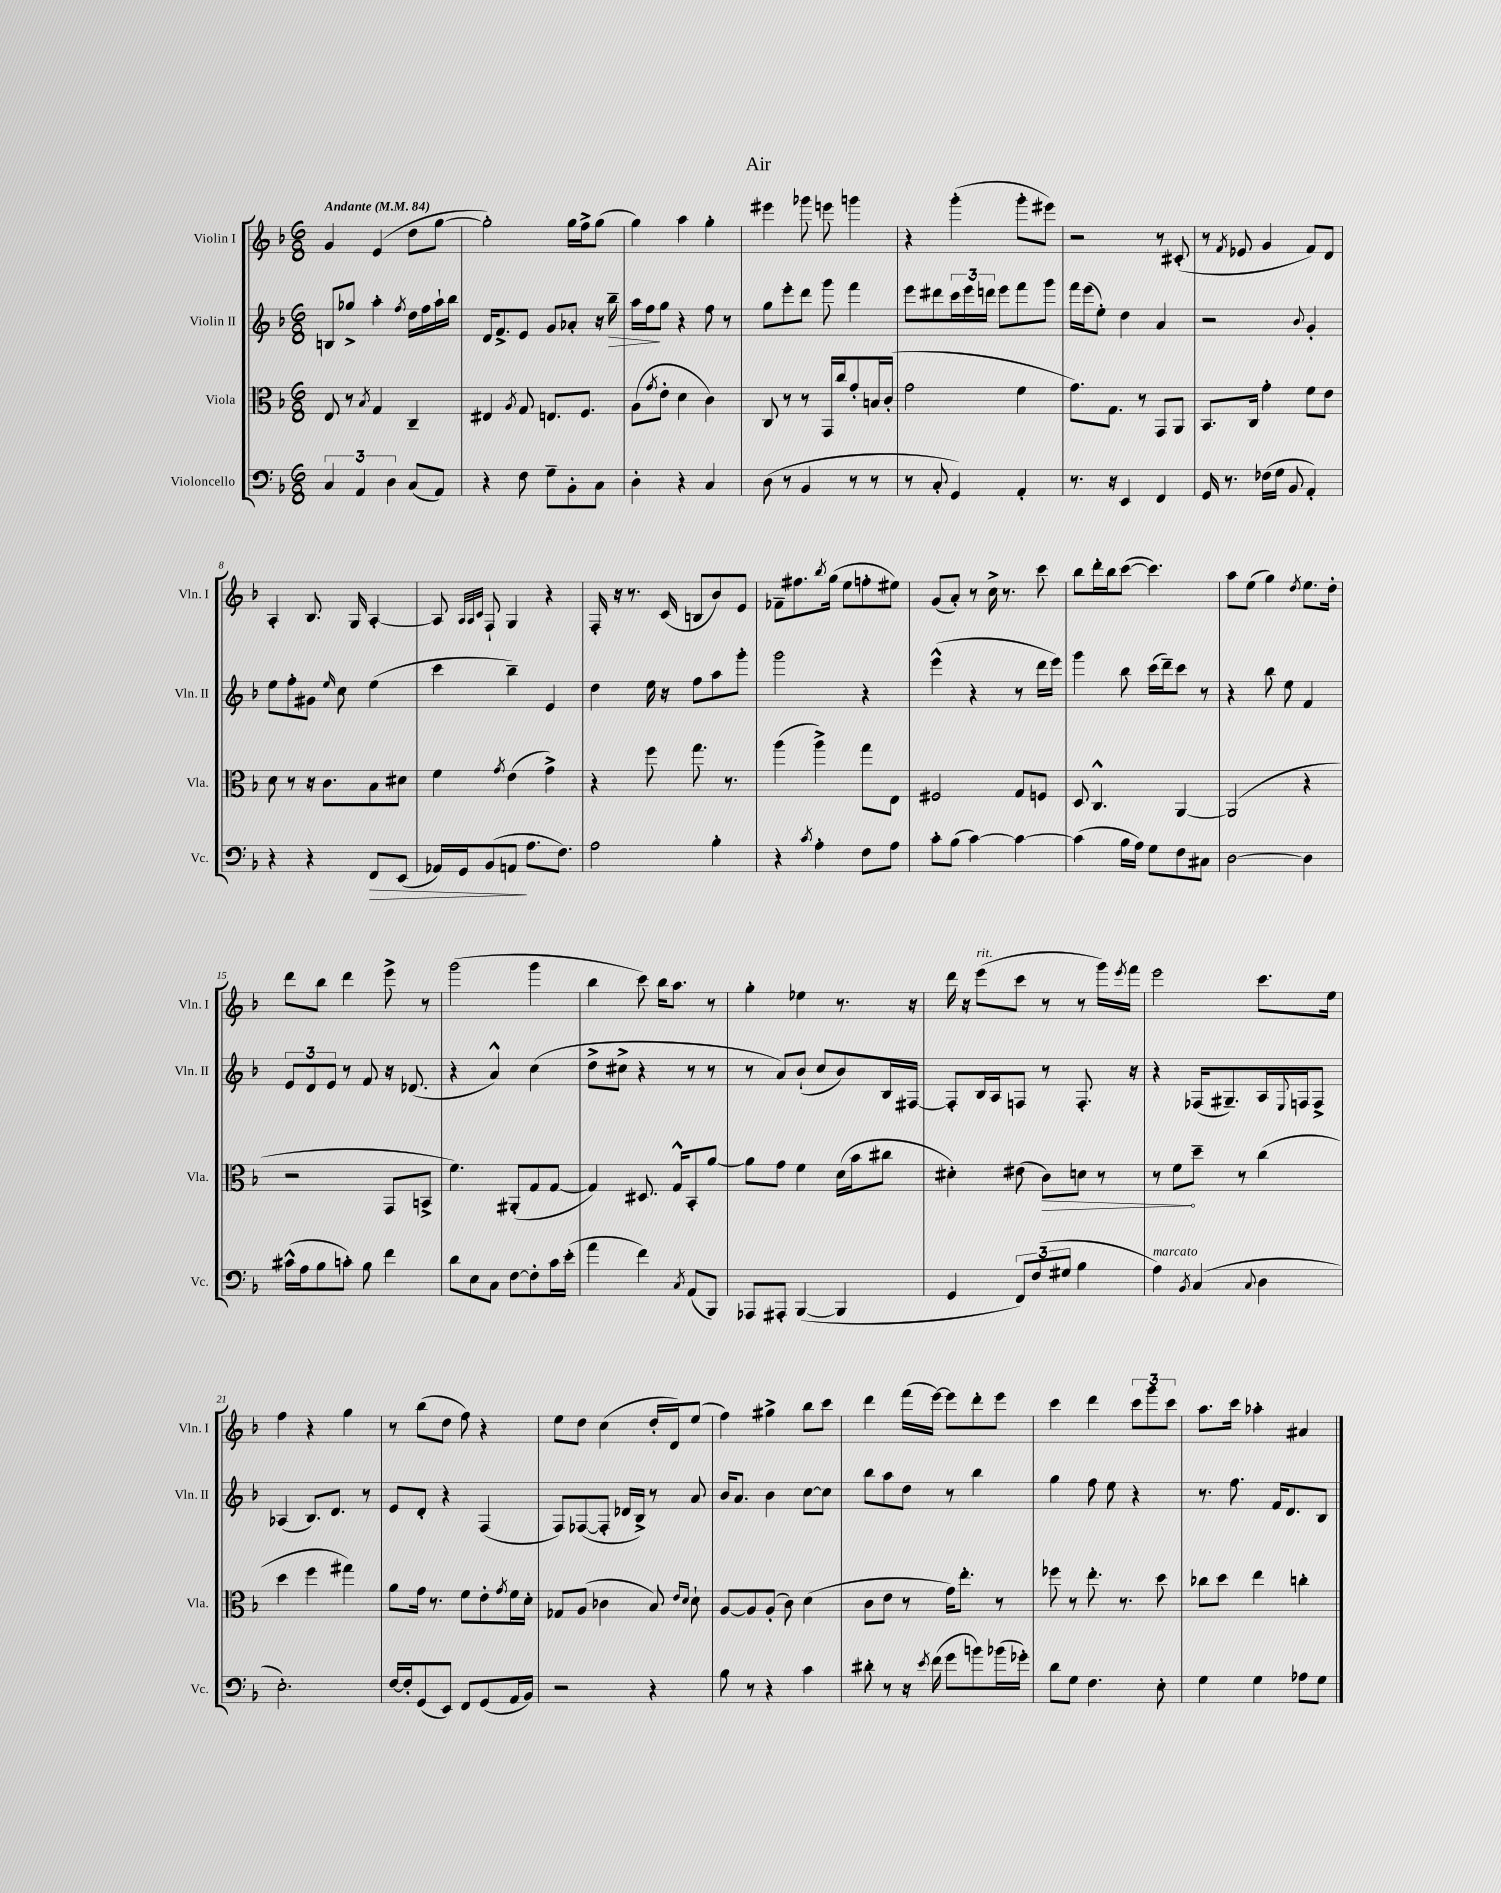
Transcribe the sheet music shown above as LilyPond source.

\header { title = "Air" }
<<
\new StaffGroup <<
\new Staff = "s0" \with { instrumentName = "Violin I" shortInstrumentName = "Vln. I" } {
    \clef treble \key f \major \numericTimeSignature \time 6/8 \tempo "Andante" 4 = 84
    g'4 e'4( d''8 g''8~ |
    g''2-.) g''16 f''16-> g''8( |
    g''4) a''4 g''4-. |
    eis'''4 ges'''8 e'''8 g'''4 |
    r4 g'''4-.( g'''8-. eis'''8) |
    r2 r8 cis'8-.( |
    r8 \acciaccatura { f'8 } ees'8 g'4 f'8) d'8 |
    a4-. bes8. g16 a4~-. |
    a8 \grace { a32 a32 c'32 } f8-! g4 r4 |
    f16-. r16 r8. c'16( b8 bes'8) e'8 |
    fes'8-- fis''8. \acciaccatura { bes''8 } g''16( e''8 f''8-. eis''8) |
    g'8( a'8-.) r8 c''16-> r8. c'''8 |
    bes''8 d'''16-. bes''16 c'''8~( c'''4.) |
    a''8 e''8( g''4) \acciaccatura { d''8 } e''8. d''16-. |
    d'''8 bes''8 d'''4 e'''8-> r8 |
    g'''2( g'''4 |
    bes''4 c'''8) bes''16 a''8. r8 |
    g''4-. ees''4 r8. r16 |
    d'''16 r16 e'''8^\markup { \italic "rit." }( c'''8 r8 r8 g'''16) \acciaccatura { e'''8 } f'''16 |
    e'''2 c'''8. e''16 |
    f''4 r4 g''4 |
    r8 bes''8( d''8 f''8) r4 |
    e''8 d''8 c''4( d''16-. d'16) e''8( |
    f''4) gis''4-> bes''8 c'''8 |
    d'''4 f'''16( e'''16~) e'''8 d'''8-. e'''8 |
    c'''4 d'''4 \tuplet 3/2 { c'''8 g'''8 c'''8 } |
    a''8. c'''16 aes''4-. ais'4 \bar "|." |
}
\new Staff = "s1" \with { instrumentName = "Violin II" shortInstrumentName = "Vln. II" } {
    \clef treble \key f \major \numericTimeSignature \time 6/8
    b8 ges''8-> a''4-. \acciaccatura { f''8 } d''16 f''16 a''16-! bes''16 |
    d'16 f'8.-> e'8 g'8 aes'8-. r16 bes''16--\> |
    a''16 f''16\! g''8 r4 f''8 r8 |
    g''8 e'''8-. d'''8 g'''8 f'''4 |
    e'''8 dis'''8 \tuplet 3/2 { c'''16 e'''16 d'''16 } e'''8 f'''8 g'''8 |
    f'''16 e'''16( e''8-.) d''4 a'4 |
    r2 \appoggiatura { bes'8 } g'4-. |
    e''8 f''8-. gis'8 \grace { e''16 } c''8 e''4( |
    c'''4 bes''4--) e'4 |
    d''4 e''16 r16 f''8 a''8 g'''8-. |
    g'''2 r4 |
    e'''4-^( r4 r8 d'''16 e'''16) |
    g'''4 bes''8 c'''16( d'''16--) c'''8 r8 |
    r4 bes''8 e''8 f'4 |
    \tuplet 3/2 { e'8 d'8 e'8 } r8 f'8 r16 des'8.( |
    r4 a'4-^) c''4( |
    d''8-> cis''8-> r4 r8 r8 |
    r8 a'8) bes'8-!( c''8 bes'8) bes16 fis16~ |
    fis8-. bes16 a16 f8 r8 f8.-. r16 |
    r4 fes16( gis8.--) a16 \appoggiatura { e8 } f16 f8-> |
    aes4( bes8.) d'8. r8 |
    e'8 d'8-. r4 f4( |
    f8) fes8~( fes8-. des'16 bes16->) r8 a'8 |
    bes'16 a'8. bes'4 c''8~ c''8 |
    bes''8 a''8 d''8 r8 bes''4 |
    g''4 f''8 e''8 r4 |
    r8. f''8. f'16 d'8. bes8 \bar "|." |
}
\new Staff = "s2" \with { instrumentName = "Viola" shortInstrumentName = "Vla." } {
    \clef alto \key f \major \numericTimeSignature \time 6/8
    e8 r8 \acciaccatura { bes8 } g4 c4-- |
    eis4 \acciaccatura { a8 } g8 e8. f8. |
    a8( \acciaccatura { g'8 } e'8-. d'4 c'4) |
    c8 r8 r8 g,16 c''16 g'8-. b16 c'16-.( |
    g'2 f'4 |
    g'8.) g8. r8 g,8 a,8 |
    bes,8. c16 g'4-. f'8 e'8 |
    d'8 r8 r16 c'8. bes8 dis'8 |
    f'4 \acciaccatura { g'8 } e'4( g'4->) |
    r4 f''8 g''8. r8. |
    a''4( a''4->) g''8 e8 |
    fis2 g8 f8 |
    d8 c4.-^ a,4~ |
    a,2( r4 |
    r2 g,8 b,8-> |
    f'4.) ais,8-.( g8 g8~ |
    g4) dis8. g16-^ bes,8-. a'8~ |
    a'8 g'8 f'4 d'16( bes'16 cis''8 |
    dis'4-.) eis'8( \once \override Hairpin.circled-tip = ##t c'8\>) d'8 r8 |
    r8 f'8\! d''8-- r8 c''4( |
    d''4 f''4 gis''4) |
    a'8 g'16 r8. f'8 e'8-. \acciaccatura { g'8 } f'16 d'16-. |
    ges8 a8( ces'4 bes8) \grace { e'16 d'16 } d'8-! |
    a8~ a8 a8-.( c'8) d'4( |
    c'8 e'8 r8 g'16) e''8.-. r8 |
    fes''8 r8 e''8.-. r8. d''8 |
    ces''8 d''8 e''4 c''4-. \bar "|." |
}
\new Staff = "s3" \with { instrumentName = "Violoncello" shortInstrumentName = "Vc." } {
    \clef bass \key f \major \numericTimeSignature \time 6/8
    \tuplet 3/2 { c4 a,4 d4 } c8( a,8) |
    r4 f8 g8-- bes,8-. c8 |
    d4-. r4 c4 |
    d8( r8 bes,4 r8 r8 |
    r8 c8-. g,4) a,4-. |
    r8. r16 e,4 f,4 |
    g,16 r8. fes16( g16 bes,8 a,4-.) |
    r4 r4 f,8\> e,8( |
    aes,16) g,16 bes,8( a,8\! a8. f8.) |
    a2 bes4-. |
    r4 \acciaccatura { c'8 } a4-. f8 a8 |
    c'8-. bes8( c'4~) c'4~ |
    c'4( bes16 a16) g8 f8 cis8 |
    d2~ d4 |
    cis'16-^( a16 bes8 c'8-.) bes8 f'4 |
    d'8 e8 c8 f8~ f8-. c'16 e'16-.( |
    a'4 f'4) \acciaccatura { c8 } a,8( bes,,8) |
    aes,,8 ais,,8-. bes,,4~( bes,,4 |
    g,4 \tuplet 3/2 { f,8) f8( gis8 } bes4 |
    a4^\markup { \italic "marcato" }) \acciaccatura { bes,8 } c4( \appoggiatura { c8 } d4 |
    e2.-.) |
    f16~ f16-. g,8( e,8) f,8 g,8( a,16 bes,16) |
    r2 r4 |
    bes8 r8 r4 c'4 |
    dis'8-. r8 r16 \acciaccatura { e'8 } f'16( g'8 b'8) bes'16( ges'16-.) |
    d'8 g8 f4. e8-. |
    g4 g4 aes8 g8 \bar "|." |
}
>>
>>
